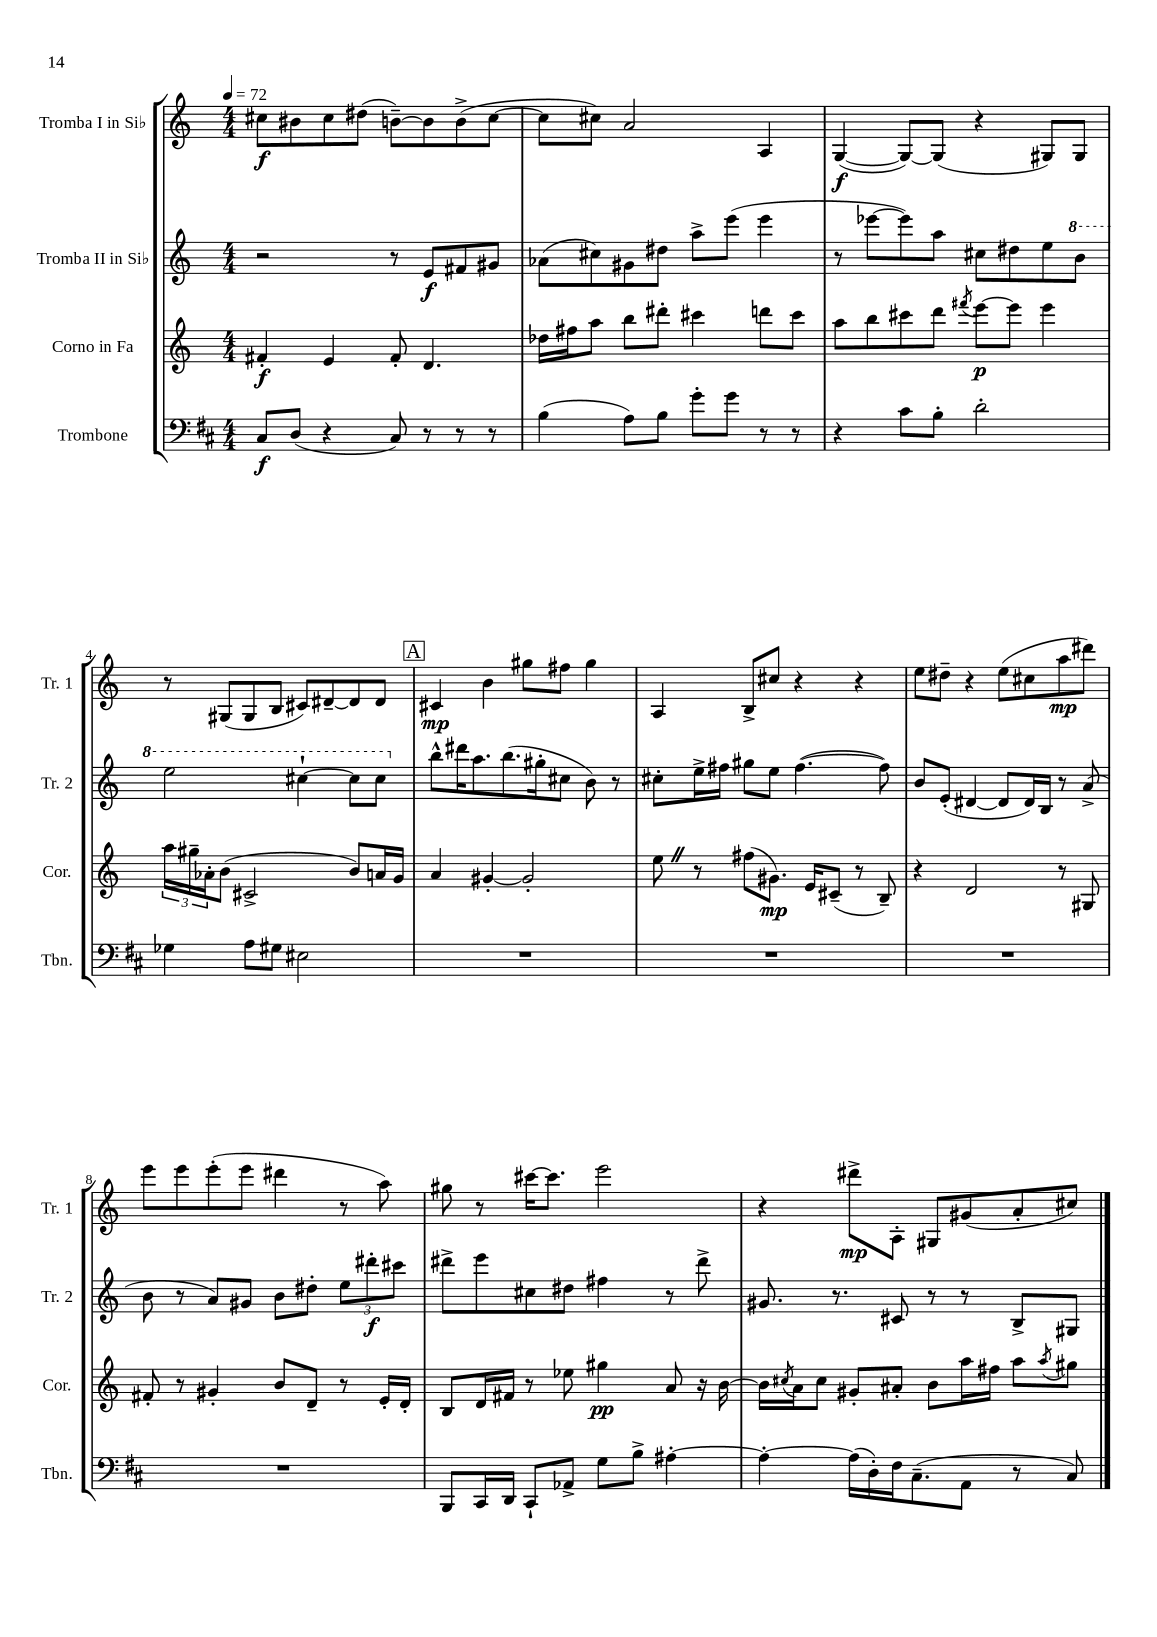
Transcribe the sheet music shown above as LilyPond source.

<<
\new StaffGroup <<
\new Staff = "s0" \with { instrumentName = "Tromba I in Sib" shortInstrumentName = "Tr. 1" } {
    \clef treble \key c \major \numericTimeSignature \time 4/4 \tempo 4 = 72
    cis''8\f bis'8 cis''8 dis''8( b'8~--) b'8 b'8->( cis''8~ |
    cis''8 cis''8) a'2 a4 |
    g4~\f( g8~) g8( r4 gis8) gis8 |
    r8 gis8( gis8 b8 cis'8) dis'8~-- dis'8 dis'8 |
    \mark \markup { \box "A" } cis'4\mp b'4 gis''8 fis''8 gis''4 |
    a4 b8-> cis''8 r4 r4 |
    e''8 dis''8-- r4 e''8( cis''8 a''8\mp dis'''8) |
    e'''8 e'''8 e'''8-.( e'''8 dis'''4 r8 a''8) |
    gis''8 r8 cis'''16~ cis'''8. e'''2 |
    r4 dis'''8->\mp a8-. gis8 gis'8( a'8-. cis''8) \bar "|." |
}
\new Staff = "s1" \with { instrumentName = "Tromba II in Sib" shortInstrumentName = "Tr. 2" } {
    \clef treble \key c \major \numericTimeSignature \time 4/4
    r2 r8 e'8\f fis'8 gis'8 |
    aes'8( cis''8) gis'8 dis''8 a''8-> e'''8( e'''4 |
    r8 ees'''8~ ees'''8) a''8 cis''8 dis''8 e''8 \ottava #1 b''8 |
    e'''2 cis'''4~-! cis'''8 cis'''8 \ottava #0 |
    \mark \markup { \box "A" } b''8-^ dis'''16 a''8. b''8.( gis''16-. cis''8 b'8) r8 |
    cis''8-. e''16-> fis''16 gis''8 e''8 fis''4.~( fis''8) |
    b'8 e'8-.( dis'4~ dis'8 dis'16) b16 r8 a'8->( |
    b'8 r8 a'8) gis'8 b'8 dis''8-. \tuplet 3/2 { e''8 dis'''8-.\f cis'''8 } |
    dis'''8-> e'''8 cis''8 dis''8 fis''4 r8 dis'''8-> |
    gis'8. r8. cis'8 r8 r8 b8-> gis8 \bar "|." |
}
\new Staff = "s2" \with { instrumentName = "Corno in Fa" shortInstrumentName = "Cor." } {
    \clef treble \key c \major \numericTimeSignature \time 4/4
    fis'4-.\f e'4 fis'8-. d'4. |
    des''16 fis''16 a''8 b''8 dis'''8-. cis'''4 d'''8 cis'''8 |
    a''8 b''8 cis'''8 d'''8 \acciaccatura { fis'''8 } e'''8~\p e'''8 e'''4 |
    \tuplet 3/2 { a''16 gis''16-- aes'16-. } b'8( cis'2-> b'8) a'16 g'16 |
    \mark \markup { \box "A" } a'4 gis'4~-. gis'2-. |
    e''8 \once \override BreathingSign.text = \markup { \musicglyph "scripts.caesura.straight" } \breathe r8 fis''8( gis'8.\mp) e'16 cis'8--( r8 b8--) |
    r4 d'2 r8 gis8 |
    fis'8-. r8 gis'4-. b'8 d'8-- r8 e'16-. d'16-. |
    b8 d'16 fis'16 r8 ees''8 gis''4\pp a'8 r16 b'16~ |
    b'16 \acciaccatura { cis''8 } a'16 cis''8 gis'8-. ais'8-. b'8 a''16 fis''16 a''8 \acciaccatura { a''8 } gis''8 \bar "|." |
}
\new Staff = "s3" \with { instrumentName = "Trombone" shortInstrumentName = "Tbn." } {
    \clef bass \key d \major \numericTimeSignature \time 4/4
    cis8\f d8( r4 cis8) r8 r8 r8 |
    b4( a8) b8 g'8-. g'8 r8 r8 |
    r4 cis'8 b8-. d'2-. |
    ges4 a8 gis8 eis2 |
    \mark \markup { \box "A" } R1 |
    R1 |
    R1 |
    R1 |
    b,,8 cis,16 d,16 cis,8-! aes,8-> g8 b8-> ais4~-. |
    ais4~-. ais16( d16-.) fis16 cis8.--( a,8 r8 cis8) \bar "|." |
}
>>
>>
